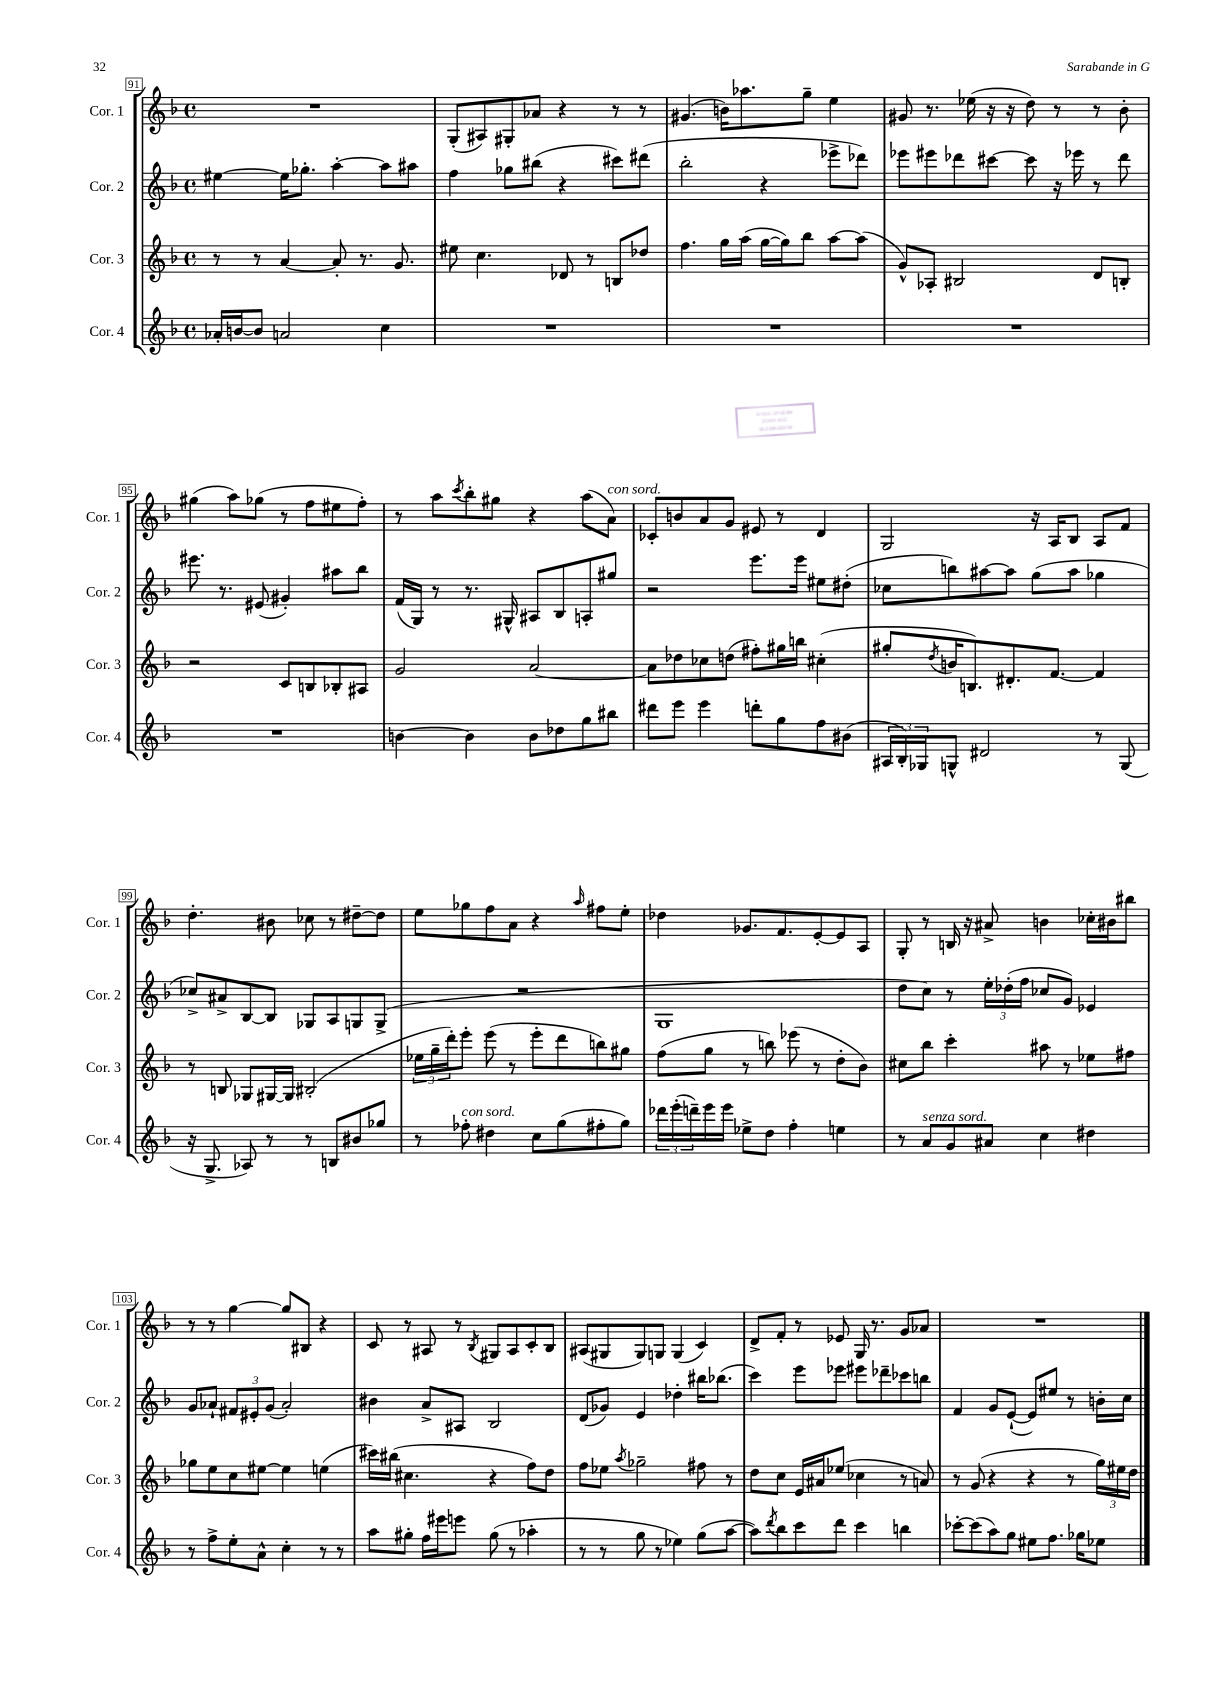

**kern	**kern	**kern	**kern
*staff4	*staff3	*staff2	*staff1
*clefG2	*clefG2	*clefG2	*clefG2
*k[b-]	*k[b-]	*k[b-]	*k[b-]
*M4/4	*M4/4	*M4/4	*M4/4
*met(c)	*met(c)	*met(c)	*met(c)
16a-'	8r	[4ee#	1r
[16b	.	.	.
8b]	8r	.	.
2a	[4a	16ee#]	.
.	.	8.gg-'	.
.	8a']	[4aa'	.
.	8.r	.	.
4cc	.	8aa]	.
.	8.g	.	.
.	.	8aa#	.
=	=	=	=
1r	8ee#	4ff	(8G'
.	4.cc	.	8A#)
.	.	8gg-	8G#'
.	.	(8bb#	8a-
.	8d-	4r	4r
.	8r	.	.
.	8B	8ccc#)	8r
.	8dd-	(8ddd#	8r
=	=	=	=
1r	4.ff	2bb-'	(4.g#
.	16gg	.	16b)
.	(16aa	.	8.aa-
.	[16gg	4r	.
.	16gg])	.	.
.	8bb-	.	8gg~
.	[8aa	8eee-^	4ee
.	(8aa]	8ddd-)	.
=	=	=	=
1r	8g^^)	8eee-	8g#
.	8A-'	8eee#	8.r
.	2B#	8ddd-	.
.	.	.	(16ee-
.	.	[8ccc#	16r
.	.	.	16r
.	.	8ccc#]	8dd)
.	.	16r	8r
.	.	16eee-	.
.	8d	8r	8r
.	8B'	8ddd-	8b-'
=	=	=	=
1r	2r	8.eee#	(4gg#
.	.	8.r	.
.	.	.	8aa)
.	.	(8e#	(8gg-
.	8c	4g#')	8r
.	8B	.	8ff
.	8B-'	8aa#	8ee#
.	8A#	8bb-	8ff')
=	=	=	=
[4b	2g	(16f	8r
.	.	16G)	.
.	.	8r	8aa
.	.	.	8qccc
4b]	.	8.r	8bb-'
.	.	.	8gg#
.	.	16G#^^	.
8b	[2a	8A#	4r
8dd-	.	8B-	.
8gg	.	8A'	(8aa
8bb#	.	8gg#	8a)
=	=	=	=
8ddd#	8a]	2r	8c-'
8eee	8dd-	.	8b
4eee	8cc-	.	8a
.	(8dd	.	8g
8ddd'	8ff#')	8.eee	8e#
8gg	16gg#	.	8r
.	16bb	16eee	.
8ff	(4cc#'	8ee#	4d
(8b#	.	(8dd#'	.
=	=	=	=
24A#	8gg#'	8cc-	2G
24B-')	.	.	.
24G-	.	.	.
.	8qdd	.	.
8G^^	16b	8bb)	.
.	8.B)	.	.
2d#	.	[8aa#	.
.	8.d#'	8aa#]	.
.	.	(8gg	16r
.	[8.f	.	16A
.	.	8aa#	8B-
8r	4f]	4gg-	8A
(8G	.	.	8f
=	=	=	=
16r	8r	8cc-^)	4.dd'
8.G^	.	.	.
.	8B	8a#^	.
8A-)	8G-	[8B-	.
8r	[16G#	8B-]	8b#
.	16G#]	.	.
8r	(2B#'	8G-	8cc-
8B	.	8A	8r
8b#	.	8G	[8dd#~
8gg-	.	(8G^	8dd#]
=	=	=	=
8r	24ee-	1r	8ee
.	24gg~	.	.
.	24ddd')	.	.
8ff-'	8eee'	.	8gg-
4dd#	(8eee	.	8ff
.	8r	.	8a
8cc	8eee'	.	4r
(8gg	8ddd	.	.
.	.	.	16qqaa
8ff#'	8bb)	.	8ff#
8gg)	8gg#	.	8ee'
=	=	=	=
24ddd-	(8ff	1G	4dd-
(24eee'	.	.	.
24ddd~)	.	.	.
16eee	8gg	.	.
16eee	.	.	.
8ee-^	8r	.	8.g-
8dd	8bb)	.	.
.	.	.	8.f
4ff'	(8eee-	.	.
.	8r	.	[8e'
4ee	8dd'	.	8e]
.	8b-)	.	8A
=	=	=	=
8r	8cc#	8dd	8G'
8a	8bb-	8cc)	8r
8g	4ccc'	8r	16B
.	.	.	16r
8a#	.	24ee'	8a#^
.	.	(24dd-'	.
.	.	24ff	.
4cc	8aa#	8cc-	4b
.	8r	8g)	.
4dd#	8ee-	4e-	16cc-'
.	.	.	16b#
.	8ff#	.	8bb#
=	=	=	=
8r	8gg-	8g	8r
8ff^	8ee	8a-`	8r
8ee'	8cc	12f#	[4gg
.	.	12e#'	.
8a^^	[8ee#	.	.
.	.	(12g	.
4cc'	4ee#]	2a-')	8gg]
.	.	.	8B#
8r	(4ee	.	4r
8r	.	.	.
=	=	=	=
8aa	16ccc#)	4b#	8c
.	(16bb#	.	.
8gg#'	4.cc#	.	8r
16ff	.	8a^	8A#
16eee#	.	.	.
8eee	.	8A#	8r
.	.	.	8qB-
(8gg#	4r	2B-	8G#
8r	.	.	8A#
4aa-'	8ff)	.	8c'
.	8dd	.	8B-
=	=	=	=
8r	8ff	(8d	(8A#
8r	8ee-	8g-)	8G#
.	8qaa	.	.
8gg	2gg-~	4e	8G#)
8r	.	.	8G
4ee-)	.	4dd-'	(4G
(8gg	8ff#	16bb#	4c)
.	.	(8.bb-	.
[8aa	8r	.	.
=	=	=	=
8aa])	8dd	4ccc)	8d^
8qddd	.	.	.
8bb-	8cc	.	8f'
8ccc	16e	8eee	8r
.	16a#	.	.
8ddd	(8ee-	8eee-	8e-
4ccc	4cc-	8eee#	16G
.	.	.	8.r
.	.	8ddd-~	.
4bb	8r	8ccc-	8g
.	8a)	8bb	8a-
=	=	=	=
[8ccc-'	8r	4f	1r
(8ccc-]	(8g	.	.
8aa)	4r	8g	.
8gg	.	([8e`	.
8ee#	4r	8e])	.
8.ff	.	8ee#	.
.	8r	8r	.
16gg-	.	.	.
8ee-	24gg)	16b'	.
.	24ee#	.	.
.	.	16cc	.
.	24dd	.	.
==	==	==	==
*-	*-	*-	*-
